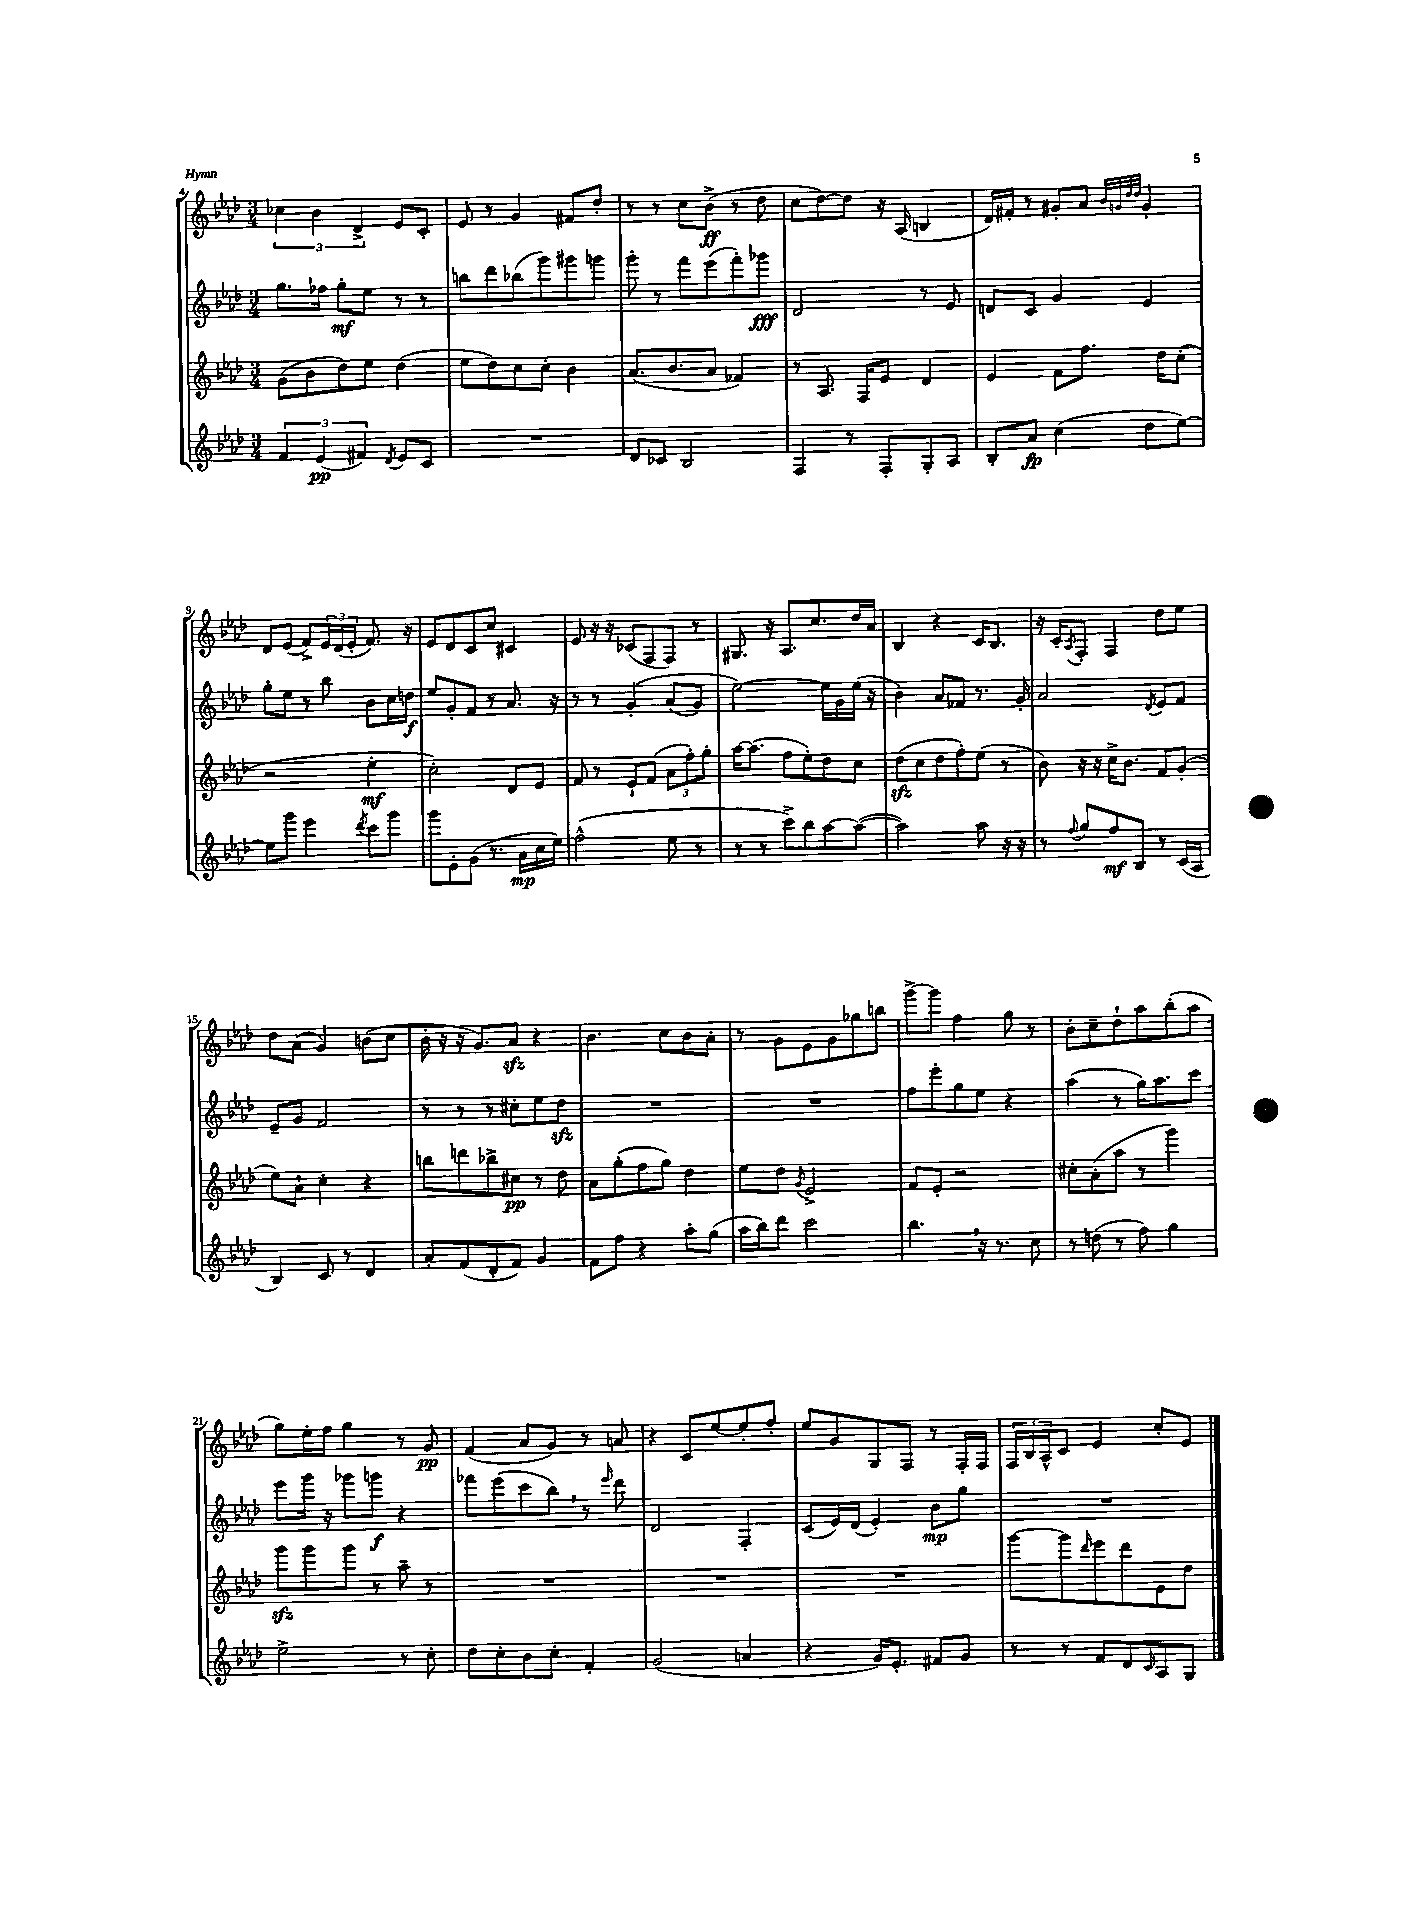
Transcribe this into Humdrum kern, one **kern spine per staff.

**kern	**dynam	**kern	**dynam	**kern	**dynam	**kern	**dynam
*part4	*part4	*part3	*part3	*part2	*part2	*part1	*part1
*staff4	*staff4	*staff3	*staff3	*staff2	*staff2	*staff1	*staff1
*clefG2	*	*clefG2	*	*clefG2	*	*clefG2	*
*k[b-e-a-d-]	*	*k[b-e-a-d-]	*	*k[b-e-a-d-]	*	*k[b-e-a-d-]	*
*M3/4	*	*M3/4	*	*M3/4	*	*M3/4	*
=4	=4	=4	=4	=4	=4	=4	=4
6f/	.	(8g\L	.	8.gg\L	.	6cc-X\	.
.	.	8b-\	.	.	.	.	.
(6e-/	pp	.	.	.	.	6b-\	.
.	.	.	.	16ff-X\Jk	.	.	.
.	.	8dd-\)	.	8gg'\L	mf	.	.
6f#X/)	.	.	.	.	.	6d-^/	.
.	.	8ee-\J	.	8ee-\J	.	.	.
8qd-/	.	.	.	.	.	.	.
8e-/L	.	(4dd-\	.	8r	.	8e-/L	.
8c/J	.	.	.	8r	.	8c'/J	.
=5	=5	=5	=5	=5	=5	=5	=5
2.r	.	8ee-\L	.	8bbn\L	.	8e-/	.
.	.	8dd-\)	.	8ddd-\	.	8r	.
.	.	8cc\	.	(8bb-X\	.	4g/	.
.	.	8cc'\J	.	8ggg\)	.	.	.
.	.	4b-\	.	8ggg#X\	.	8f#X/L	.
.	.	.	.	8gggn\J	.	8dd-'/J	.
=6	=6	=6	=6	=6	=6	=6	=6
8d-/L	.	(8.a-/L	.	8ggg'\	.	8r	.
8c-X/J	.	.	.	8r	.	8r	.
.	.	8.b-/	.	.	.	.	.
2B-/	.	.	.	8fff\L	.	8cc\L	.
.	.	8a-/J	.	(8eee-\	.	(8b-^\J	ff
.	.	4f-X/)	.	8fff'\)	.	8r	.
.	.	.	.	8ggg-X\J	fff	8dd-\	.
=7	=7	=7	=7	=7	=7	=7	=7
4F/	.	8r	.	2d-/	.	8cc\L	.
.	.	8.A-/	.	.	.	[8dd-\)	.
8r	.	.	.	.	.	8dd-\J]	.
.	.	16F/KL	.	.	.	.	.
8F'/L	.	8e-/J	.	.	.	16r	.
.	.	.	.	.	.	(16A-/	.
8G'/	.	4d-/	.	8r	.	4Bn/	.
8A-/J	.	.	.	8e-/	.	.	.
=8	=8	=8	=8	=8	=8	=8	=8
8B-'/L	.	4e-/	.	8dn/L	.	16d-/LL)	.
.	.	.	.	.	.	16f#X'/JJ	.
8a-/J	fp	.	.	8c/J	.	8r	.
(4cc\	.	8f\L	.	4g/	.	8g#X'/L	.
.	.	8.ff\J	.	.	.	8a-/J	.
.	.	.	.	.	.	32qqb-/LLL	.
.	.	.	.	.	.	32qqgn/	.
.	.	.	.	.	.	32qqdd-/	.
.	.	.	.	.	.	32qqdd-/JJJ	.
8dd-\L	.	.	.	4e-/	.	4g'/	.
.	.	16dd-\KL	.	.	.	.	.
[8ee-\J)	.	(8cc'\J	.	.	.	.	.
!!LO:LB:g=z
=9	=9	=9	=9	=9	=9	=9	=9
8ee-\L]	.	2r	.	8gg'\L	.	8d-/L	.
8ggg\J	.	.	.	8ee-\J	.	(8e-/J	.
4eee-\	.	.	.	8r	.	8f^/L)	.
.	.	.	.	8bb-\	.	24e-/L	.
.	.	.	.	.	.	(24d-/	.
.	.	.	.	.	.	24e-'/JJ	.
8qddd-/	.	.	.	.	.	.	.
8ccc\L	.	4ee-'\	mf	8b-\L	.	8.f/)	.
8ggg\J	.	.	.	16cc\L	.	.	.
.	.	.	.	16ddn\JJ	f	16r	.
=10	=10	=10	=10	=10	=10	=10	=10
8ggg\L	.	2cc'\)	.	8ee-/L	.	8e-/L	.
8e-'\	.	.	.	8g'/	.	8d-/	.
(8g\J	.	.	.	8f/J	.	8c/	.
8.r	.	.	.	8r	.	8cc/J	.
.	.	8d-/L	.	8.a-/	.	4c#X/	.
16a-\LL	mp	.	.	.	.	.	.
16cc\	.	8e-/J	.	.	.	.	.
16ee-\JJ)	.	.	.	16r	.	.	.
=11	=11	=11	=11	=11	=11	=11	=11
(2ff^^\	.	8f/	.	8r	.	8e-/	.
.	.	8r	.	8r	.	16r	.
.	.	.	.	.	.	16r	.
.	.	8e-`/L	.	(4g'/	.	(8c-X/L	.
.	.	(8f/J	.	.	.	8F/	.
8ee-\	.	12a-\L	.	(8a-/L	.	8F/J)	.
.	.	12ff'\)	.	.	.	.	.
8r	.	.	.	8g/J)	.	8r	.
.	.	12gg'\J	.	.	.	.	.
=12	=12	=12	=12	=12	=12	=12	=12
8r	.	[16aa-\KL	.	[2ee-\)	.	8.G#X/	.
.	.	(8.aa-\J]	.	.	.	.	.
8r	.	.	.	.	.	.	.
.	.	.	.	.	.	16r	.
8ccc^\L)	.	8ff\L	.	.	.	8.A-/L	.
8bb-\	.	8ee-'\)	.	.	.	.	.
.	.	.	.	.	.	8.cc/	.
[8aa-\	.	8dd-\	.	16ee-\LL]	.	.	.
.	.	.	.	16g\	.	.	.
(8aa-\J_	.	8cc\J	.	(16ee-\JJ	.	16dd-/L	.
.	.	.	.	16r	.	16a-/JJ	.
=13	=13	=13	=13	=13	=13	=13	=13
2aa-\])	.	(8dd-zz\L	.	4b-\)	.	4B-/	.
.	.	8cc\	.	.	.	.	.
.	.	8dd-\	.	8a-/L	.	4r	.
.	.	8ff'\)	.	8f-X/J	.	.	.
8aa-\	.	(8ee-\J	.	8.r	.	16c/KL	.
.	.	.	.	.	.	8.B-/J	.
16r	.	8r	.	.	.	.	.
16r	.	.	.	16g'/	.	.	.
=14	=14	=14	=14	=14	=14	=14	=14
8r	.	8b-\)	.	2a-/	.	16r	.
.	.	.	.	.	.	16c'/KL	.
8qqff/	.	.	.	.	.	8qA-/	.
8gg/L	.	16r	.	.	.	8F'/J	.
.	.	16r	.	.	.	.	.
8ff/	mf	16cc^\KL	.	.	.	4F/	.
.	.	8.b-\J	.	.	.	.	.
8B-/J	.	.	.	.	.	.	.
.	.	.	.	8qd-/	.	.	.
8r	.	8f/L	.	8e-/L	.	8dd-\L	.
(16c/LL	.	(8g'/J	.	8f/J	.	8ee-\J	.
16A-/JJ	.	.	.	.	.	.	.
!!LO:LB:g=z
=15	=15	=15	=15	=15	=15	=15	=15
4B-/)	.	8ee-\L)	.	8e-~/L	.	8dd-\L	.
.	.	8a-`\J	.	8g/J	.	(8a-\J	.
8c/	.	4cc'\	.	2f/	.	4g/)	.
8r	.	.	.	.	.	.	.
4d-/	.	4r	.	.	.	(8bn\L	.
.	.	.	.	.	.	8cc\J	.
=16	=16	=16	=16	=16	=16	=16	=16
8a-'/L	.	8bbn\L	.	8r	.	16b-'\	.
.	.	.	.	.	.	16r	.
(8f/	.	8dddn\	.	8r	.	16r	.
.	.	.	.	.	.	8.g/L)	.
8d-'/	.	8bb-X^\	.	8r	.	.	.
8f/J)	.	8cc#X\J	pp	8cc#X'\L	.	8a-zz/J	.
4g/	.	8r	.	8ee-\	.	4r	.
.	.	8dd-\	.	8dd-zz\J	.	.	.
=17	=17	=17	=17	=17	=17	=17	=17
8f\L	.	8a-\L	.	2.r	.	4.b-\	.
8ff\J	.	(8gg'\	.	.	.	.	.
4r	.	8ff\	.	.	.	.	.
.	.	8gg\J)	.	.	.	8cc\L	.
8aa-'\L	.	4dd-\	.	.	.	8b-\	.
(8gg\J	.	.	.	.	.	8a-'\J	.
=18	=18	=18	=18	=18	=18	=18	=18
16aa-\LL	.	8ee-\L	.	2.r	.	8r	.
16bb-\J)	.	.	.	.	.	.	.
8ddd-\J	.	8dd-\J	.	.	.	8g\L	.
.	.	8qg/	.	.	.	.	.
2ccc\	.	2e-^/	.	.	.	8e-\	.
.	.	.	.	.	.	8g\	.
.	.	.	.	.	.	8gg-X\	.
.	.	.	.	.	.	8bbn\J	.
=19	=19	=19	=19	=19	=19	=19	=19
4.bb-,\	.	8f/L	.	8ff\L	.	[8ggg^\L	.
.	.	8e-'/J	.	8eee-'\	.	8ggg\J]	.
.	.	2r	.	8gg\	.	4ff\	.
16r	.	.	.	8ee-\J	.	.	.
8.r	.	.	.	.	.	.	.
.	.	.	.	4r	.	8gg\	.
8cc\	.	.	.	.	.	8r	.
=20	=20	=20	=20	=20	=20	=20	=20
8r	.	8cc#X'\L	.	(4aa-\	.	8b-'\L	.
(8ddn\	.	(8a-'\	.	.	.	8cc~\	.
8r	.	8aa-\J	.	8r	.	8dd-`\	.
8ff\)	.	8r	.	16gg\KL)	.	8aa-\	.
.	.	.	.	8.aa-\	.	.	.
4gg\	.	4ggg\)	.	.	.	(8bb-'\	.
.	.	.	.	8ccc\J	.	8aa-\J	.
!!LO:LB:g=z
=21	=21	=21	=21	=21	=21	=21	=21
2ee-^\	.	8gggzz\L	.	8eee-\L	.	8gg\L)	.
.	.	8ggg\	.	16ggg\Jk	.	16ee-'\L	.
.	.	.	.	16r	.	16ff\JJ	.
.	.	8ggg\J	.	8ggg-X\L	.	4gg\	.
.	.	8r	.	8gggn\J	f	.	.
8r	.	8aa-~\	.	4r	.	8r	.
8cc'\	.	8r	.	.	.	8g/	pp
=22	=22	=22	=22	=22	=22	=22	=22
8dd-\L	.	2.r	.	8fff-X\L	.	(4f/	.
8cc'\	.	.	.	(8eee-\	.	.	.
8b-\	.	.	.	8ccc\	.	8a-/L	.
8cc'\J	.	.	.	8bb-,\J)	.	8g/J)	.
4f'/	.	.	.	8r	.	8r	.
.	.	.	.	16qqeee-/	.	.	.
.	.	.	.	8ddd-\	.	8an/	.
=23	=23	=23	=23	=23	=23	=23	=23
(2g/	.	2.r	.	2d-/	.	4r	.
.	.	.	.	.	.	8c/L	.
.	.	.	.	.	.	[8ee-/	.
4an/	.	.	.	4F'/	.	8ee-'/]	.
.	.	.	.	.	.	8ff'/J	.
=24	=24	=24	=24	=24	=24	=24	=24
4r	.	2.r	.	(8c/L	.	8ee-/L	.
.	.	.	.	16e-/L)	.	8g/	.
.	.	.	.	(16d-/JJ	.	.	.
16g/KL)	.	.	.	4e-'/)	.	8G/	.
8.e-'/J	.	.	.	.	.	.	.
.	.	.	.	.	.	8F/J	.
8f#X/L	.	.	.	8b-\L	mp	8r	.
8g/J	.	.	.	8gg\J	.	16F'/LL	.
.	.	.	.	.	.	16F/JJ	.
=25	=25	=25	=25	=25	=25	=25	=25
8r	.	[8ggg\L	.	2.r	.	24F/LL	.
.	.	.	.	.	.	24B-/	.
.	.	.	.	.	.	24A-^^/J	.
8r	.	8ggg\]	.	.	.	8c/J	.
.	.	16qqddd-/	.	.	.	.	.
8f/L	.	8eee-\	.	.	.	4e-/	.
8d-/	.	8ddd-\	.	.	.	.	.
16qqc/	.	.	.	.	.	.	.
8A-/	.	8e-\	.	.	.	8cc'/L	.
8G/J	.	8dd-\J	.	.	.	8e-/J	.
==	==	==	==	==	==	==	==
*-	*-	*-	*-	*-	*-	*-	*-
